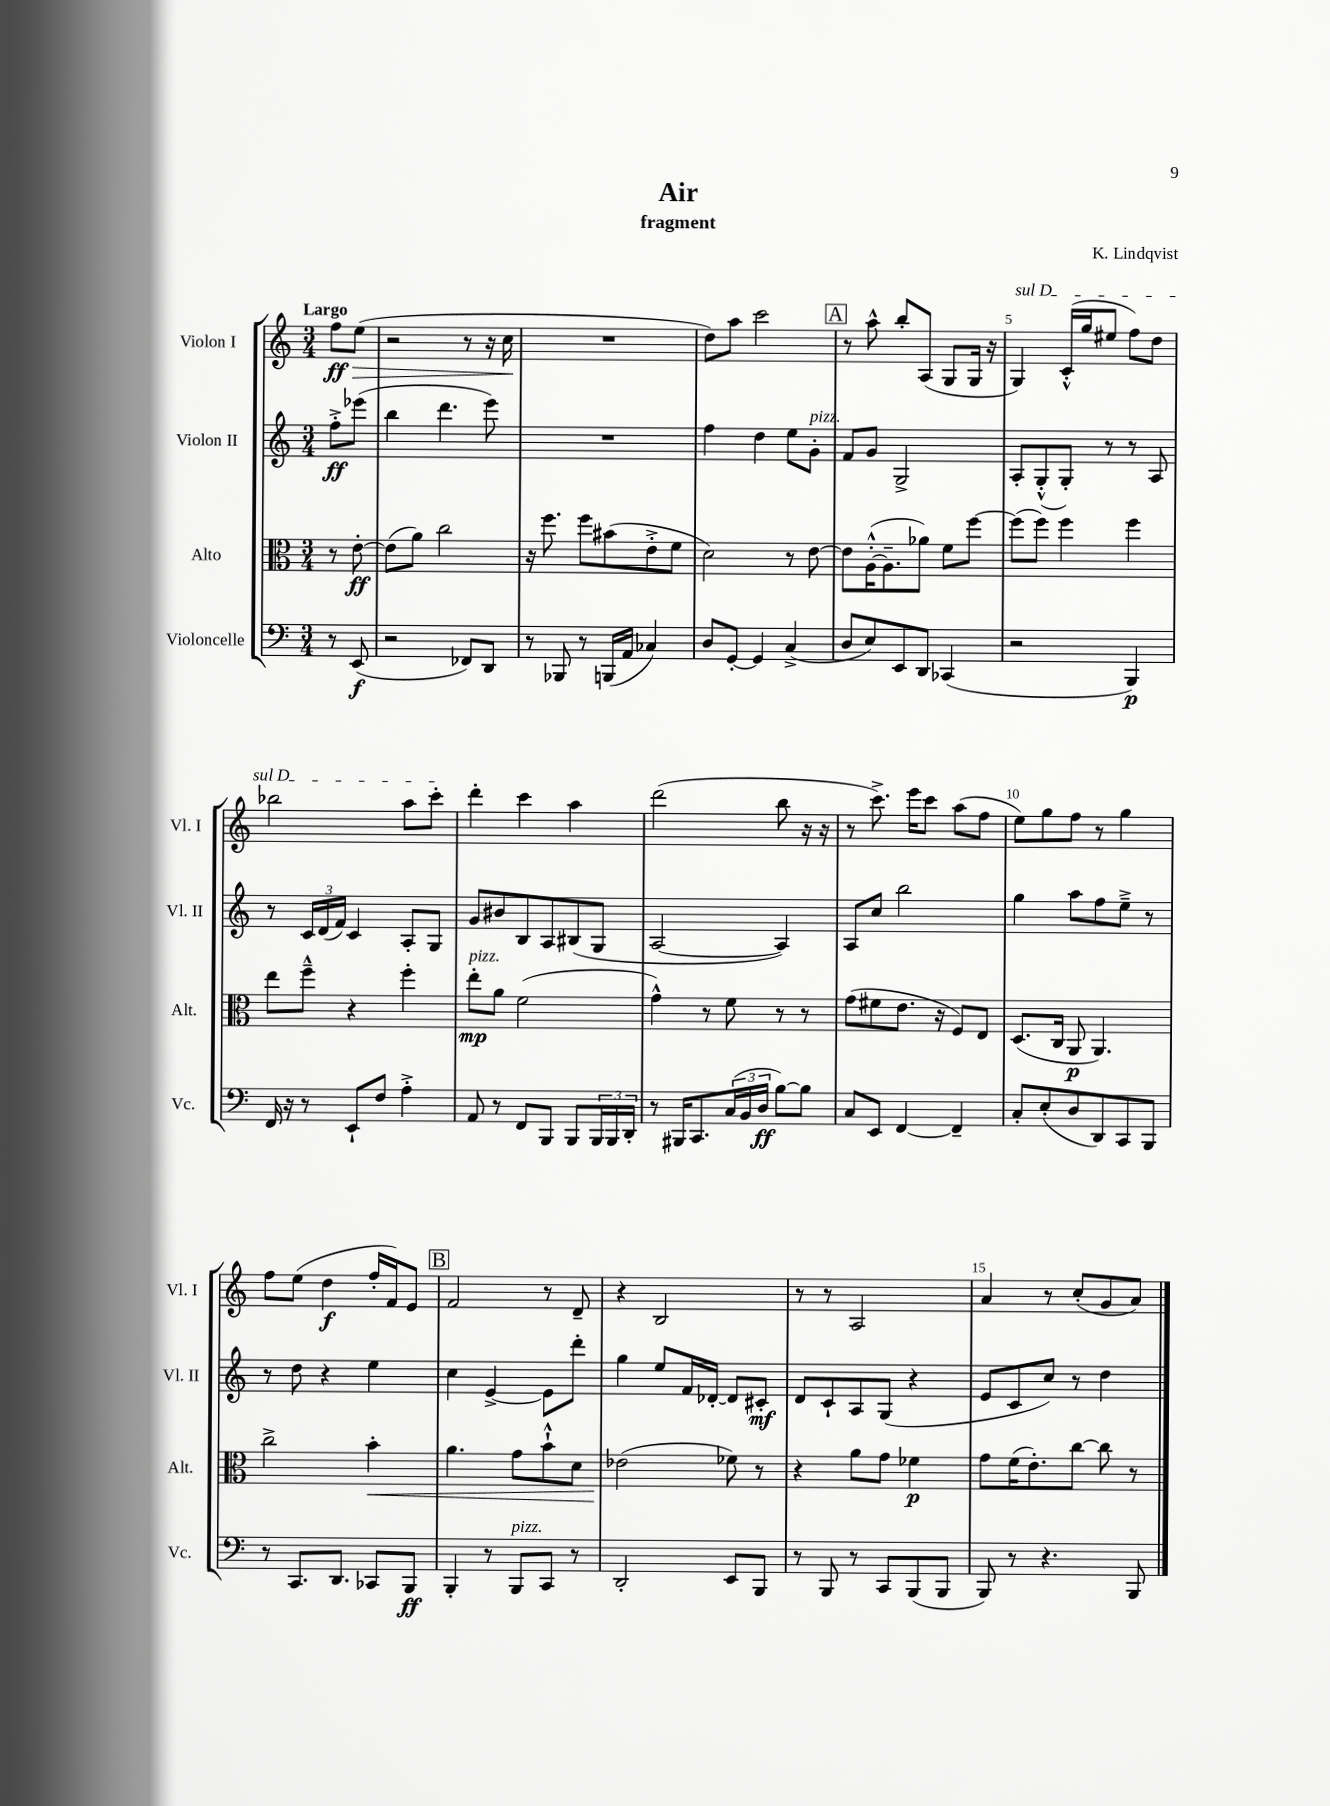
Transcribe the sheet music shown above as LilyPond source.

\header { title = "Air" composer = "K. Lindqvist" subtitle = "fragment" }
<<
\new StaffGroup <<
\new Staff = "s0" \with { instrumentName = "Violon I" shortInstrumentName = "Vl. I" } {
    \clef treble \key c \major \numericTimeSignature \time 3/4 \partial 4 \tempo "Largo"
    f''8\ff\> e''8( |
    r2 r8 r16 c''16\! |
    R2. |
    d''8) a''8 c'''2 |
    \mark \markup { \box "A" } r8 a''8-^ b''8-. a8( g8 g16 r16 |
    \once \override TextSpanner.bound-details.left.text = \markup { \italic "sul D" } g4\startTextSpan) c'16-.-^( g''16 eis''8 f''8) d''8 |
    bes''2 a''8 c'''8-.\stopTextSpan |
    d'''4-. c'''4 a''4 |
    d'''2( b''8 r16 r16 |
    r8 c'''8.->) e'''16 c'''8 a''8( f''8 |
    e''8) g''8 f''8 r8 g''4 |
    f''8 e''8( d''4\f f''16-. f'16) e'8 |
    \mark \markup { \box "B" } f'2 r8 d'8-- |
    r4 b2 |
    r8 r8 a2 |
    a'4 r8 c''8-.( g'8 a'8) \bar "|." |
}
\new Staff = "s1" \with { instrumentName = "Violon II" shortInstrumentName = "Vl. II" } {
    \clef treble \key c \major \numericTimeSignature \time 3/4 \partial 4
    f''8-.->\ff ees'''8( |
    b''4 d'''4. e'''8) |
    R2. |
    f''4 d''4 e''8 g'8-.^\markup { \italic "pizz." } |
    \mark \markup { \box "A" } f'8 g'8 g2-> |
    a8-. g8-.-^( g8-.) r8 r8 a8 |
    r8 \tuplet 3/2 { c'16 d'16( f'16) } c'4 a8-. g8 |
    g'8 bis'8 b8 a8 bis8( g8 |
    a2~ a4) |
    a8 c''8 b''2 |
    g''4 a''8 f''8 e''8---> r8 |
    r8 d''8 r4 e''4 |
    \mark \markup { \box "B" } c''4 e'4~-> e'8 d'''8-. |
    g''4 e''8 f'16 des'16~-. des'8 cis'8-.\mf |
    d'8 c'8-! a8 g8( r4 |
    e'8 c'8 c''8) r8 d''4 \bar "|." |
}
\new Staff = "s2" \with { instrumentName = "Alto" shortInstrumentName = "Alt." } {
    \clef alto \key c \major \numericTimeSignature \time 3/4 \partial 4
    r8 e'8~-.\ff |
    e'8( a'8) c''2 |
    r16 f''8. f''8 bis'8( e'8-.-> f'8 |
    d'2) r8 e'8~ |
    \mark \markup { \box "A" } e'8 a16~-.-^( a8.-- aes'8) f'8 f''8~ |
    f''8( f''8) f''4 f''4 |
    e''8 f''8---^ r4 f''4-. |
    e''8-.\mp^\markup { \italic "pizz." } a'8 f'2( |
    g'4-^) r8 f'8 r8 r8 |
    g'8( fis'8 e'8. r16 f8) e8 |
    d8.( c16 a,8\p a,4.) |
    c''2-> b'4-.\< |
    \mark \markup { \box "B" } a'4. g'8 b'8-!-^ d'8 |
    ees'2\!( fes'8) r8 |
    r4 a'8 g'8 fes'4\p |
    g'8 f'16( e'8.-.) c''8~ c''8 r8 \bar "|." |
}
\new Staff = "s3" \with { instrumentName = "Violoncelle" shortInstrumentName = "Vc." } {
    \clef bass \key c \major \numericTimeSignature \time 3/4 \partial 4
    r8 e,8\f( |
    r2 fes,8) d,8 |
    r8 bes,,8 r8 b,,16( a,16 ces4) |
    d8 g,8~-. g,4 c4->( |
    \mark \markup { \box "A" } d8 e8) e,8 d,8 ces,4( |
    r2 b,,4\p) |
    f,16 r16 r8 e,8-! f8 a4-.-> |
    a,8 r8 f,8 b,,8 b,,8 \tuplet 3/2 { b,,16 b,,16 d,16-. } |
    r8 bis,,16 c,8. \tuplet 3/2 { c16( b,16 d16\ff } b8~) b8 |
    c8 e,8 f,4~ f,4-- |
    c8-. e8-.( d8 d,8) c,8 b,,8 |
    r8 c,8. d,8. ces,8 b,,8\ff |
    \mark \markup { \box "B" } b,,4-. r8 b,,8^\markup { \italic "pizz." } c,8 r8 |
    d,2-. e,8 b,,8 |
    r8 b,,8 r8 c,8 b,,8( b,,8 |
    b,,8) r8 r4. b,,8 \bar "|." |
}
>>
>>
\layout { \context { \Score \override BarNumber.break-visibility = ##(#f #t #t) barNumberVisibility = #(every-nth-bar-number-visible 5) } }
